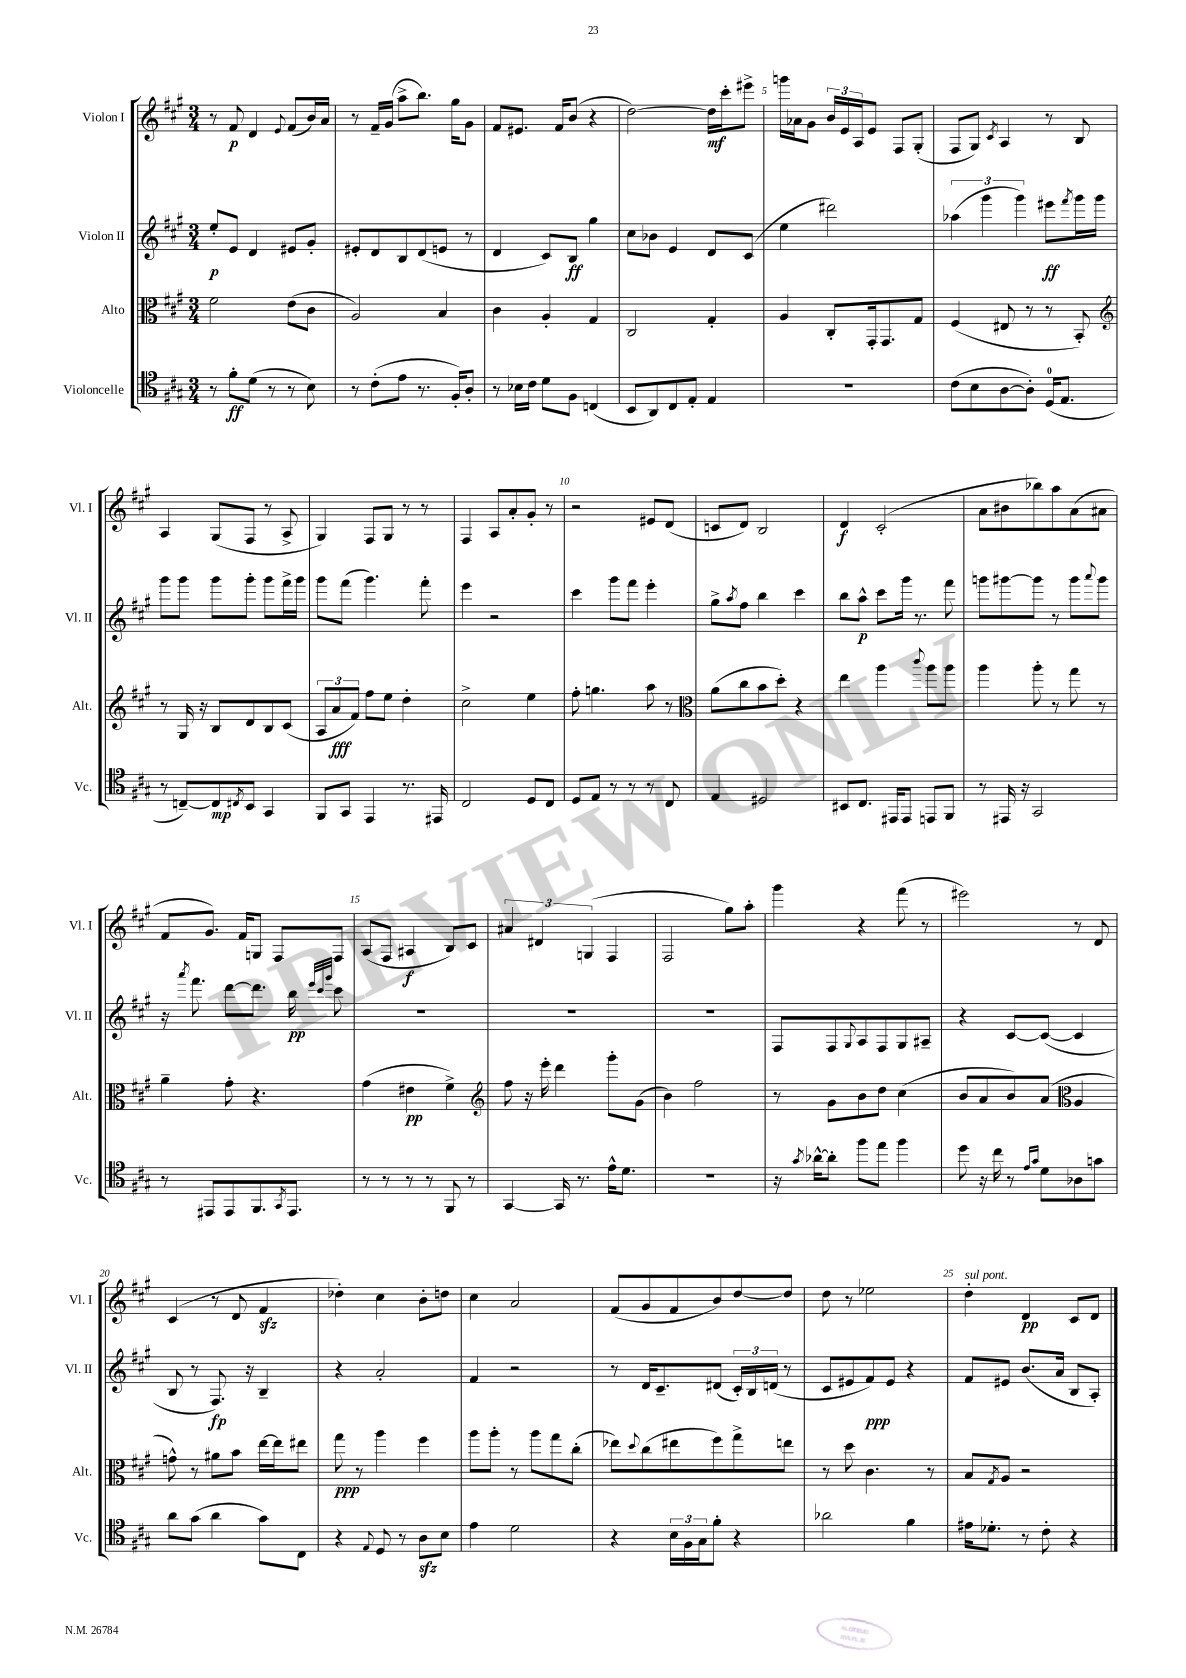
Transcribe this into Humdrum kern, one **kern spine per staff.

**kern	**kern	**kern	**kern
*staff4	*staff3	*staff2	*staff1
*clefC4	*clefC3	*clefG2	*clefG2
*k[f#c#g#]	*k[f#c#g#]	*k[f#c#g#]	*k[f#c#g#]
*M3/4	*M3/4	*M3/4	*M3/4
8r	2f#	8ee'	8r
8f#'	.	8e	8f#
(8d	.	4d	4d
8r	.	.	.
.	.	.	8qqe
8r	(8e	8e#	(8f#
8B)	8c#	8g#'	16b)
.	.	.	16a
=	=	=	=
8r	2A)	8e#'	8r
(8c#'	.	8d	16f#~
.	.	.	(16g#
8e	.	8B	8aa^
8.r	.	(8d	8.bb)
.	4B	8e	.
16F#')	.	.	16gg#
8A'	.	8r	8g#
=	=	=	=
8r	4c#	4d	8f#
16B-	.	.	8.e#
16c#	.	.	.
8d	4A'	8c#)	.
.	.	.	16f#
8F#	.	8B	(8b
(4C	4G#	4gg#	4r
=	=	=	=
8BB	2C#	8cc#	[2dd)
8AA)	.	8b-	.
8C#	.	4e	.
8E'	.	.	.
4E	4G#'	8d	16dd]
.	.	.	16ccc#'
.	.	(8c#	8eee#^
=	=	=	=
2.r	4A	4ee	16ggg
.	.	.	16a-
.	.	.	8g#
.	8C#'	2ddd#)	24b
.	.	.	24e
.	.	.	24A
.	16GG#'	.	8e
.	8.GG#	.	.
.	.	.	8F#
.	8G#	.	(8G#'
=	=	=	=
(8c#	(4F#	(6aa-	8F#
8B	.	.	8G#)
.	.	6ggg#	.
.	.	.	8qc#
[8A	8E#	.	4A
.	.	6ggg#)	.
8A'])	8r	.	.
(16D	8r	8eee#	8r
8.E	.	.	.
.	.	8qfff#	.
.	8BB')	16ggg#	8B
.	.	16ggg#	.
=	=	=	=
*	*clefG2	*	*
8r	8r	8ggg#	4A
[8C~)	16G#	8ggg#	.
.	16r	.	.
8C]	8B	8ggg#	(8G#
8qC#	.	.	.
8BB	8d	8ggg#'	8F#
4GG#	8B	8ggg#	8r
.	(8c#	16fff#^	8A^
.	.	16ggg#	.
=	=	=	=
8FF#	12A	8ggg#	4G#)
.	12a	.	.
8GG#	.	(8fff#	.
.	12f#)	.	.
4EE	8ff#	4.ggg#)	8F#
.	8ee	.	8G#
8.r	4dd'	.	8r
.	.	8fff#'	8r
16EE#	.	.	.
=	=	=	=
2C#	2cc#^	4eee	4F#
.	.	2r	8A
.	.	.	8a'
8D	4ee	.	8g#'
8C#	.	.	8r
=	=	=	=
8D	8ff#'	4ccc#	2r
8E	4.gg	.	.
8r	.	8ggg#	.
8r	.	8fff#	.
8r	8aa	4eee'	8e#
8C#	8r	.	(8d
=	=	=	=
*	*clefC3	*	*
4E	(8a	8gg#^	8c
.	.	8qaa	.
.	8cc#	8ff#	8d)
2D#	8b	4bb	2B
.	8dd')	.	.
.	4r	4ccc#	.
=	=	=	=
8BB#	4ee	8bb	4d
8.C#	.	8aa^^	.
.	4aa	8ccc#	(2c#'
16EE#	.	.	.
8EE#	.	16ggg#	.
.	.	8.r	.
.	8qqccc#	.	.
8EE	8aa	.	.
8FF#	8aa	8fff#	.
=	=	=	=
8r	4aa	8ggg	8a
16EE#	.	[8ggg#	8b#
16r	.	.	.
2GG#	8aa'	8ggg#]	8bb-)
.	8r	8r	8aa
.	8gg#	8ggg#	(8a
.	.	8qqaaa	.
.	8r	8ggg#	8a#
=	=	=	=
8r	4a~	16r	8f#
.	.	8qaaa	.
.	.	8.fff#	.
8EE#	.	.	8.g#)
8EE#	8g#'	[8ddd	.
.	.	.	16f#
8.FF#	4.r	8.ddd]	8G
.	.	.	8F#
8qGG#	.	.	.
8.EE#	.	16bb	.
.	.	32qqeee	.
.	.	32qqccc#	.
.	.	32qqggg#	.
.	.	8ccc#	8F#
=	=	=	=
8r	(4g#	2.r	(8A
8r	.	.	8F#
8r	4e#	.	4A#
8r	.	.	.
8FF#	4f#^)	.	8B)
8r	.	.	8c#
=	=	=	=
*	*clefG2	*	*
[4GG#	8ff#	2.r	6a#
.	16r	.	.
.	.	.	6d#
.	16eee'	.	.
16GG#]	4ddd	.	.
8.r	.	.	.
.	.	.	(6G
16e^^	8ggg#'	.	4F#
8.d	.	.	.
.	(8g#	.	.
=	=	=	=
2.r	4b)	2.r	2F#
.	2ff#	.	.
.	.	.	8gg#)
.	.	.	8aa'
=	=	=	=
16r	8r	8F#	4ggg#
8qg#	.	.	.
[16a-^^	.	.	.
8a-']	8g#	8F#	.
.	.	8qqG#	.
8ff#	8b	8A	4r
8ee	8dd	8F#	.
4ff#	(4cc#	8G#	(8fff#
.	.	8A#~	8r
=	=	=	=
8dd	8b	4r	2eee#)
16r	8a	.	.
16cc#	.	.	.
8r	8b)	[8c#	.
16qqe	.	.	.
16qqg#	.	.	.
8d	(8a	(8c#_	.
*	*clefC3	*	*
8A-	4A	4c#]	8r
8g	.	.	8d
=	=	=	=
8a	8g^^)	8B	(4c#
(8g#	8r	8r	.
4a	8a#	8.F#)	8r
.	8b	.	8d
.	.	16r	.
8g#)	[16ee	4B~	4f#
.	16ee]	.	.
8C#	8ee#	.	.
=	=	=	=
4r	8gg#	4r	4dd-')
.	8r	.	.
8qqE	.	.	.
8D	4aa	2a'	4cc#
8r	.	.	.
8A	4ff#	.	8b'
8B	.	.	8dd
=	=	=	=
4e	8aa	4f#	4cc#
.	8aa'	.	.
2d	8r	2r	2a
.	8aa	.	.
.	8gg#	.	.
.	(8cc#'	.	.
=	=	=	=
4r	8ee-)	8r	(8f#
.	8qqdd	.	.
.	(8cc#	16d	8g#
.	.	8.c#~	.
24B	8ee#	.	8f#
24F#	.	.	.
24G#	.	.	.
8f#'	8ff#)	(8d#	8b)
4r	8gg#^	24c#')	[8dd
.	.	24B	.
.	.	(24d	.
.	8ee	8r	8dd]
=	=	=	=
2a-	8r	8c#	8dd
.	8dd	8e#	8r
.	4.c#	8f#)	2ee-
.	.	8e#	.
4f#	.	4r	.
.	8r	.	.
=	=	=	=
16e#	8B	8f#	4dd'
8.d-'	.	.	.
.	8qG#	.	.
.	8A	8e#	.
8r	2r	(8.b	4d
8c#'	.	.	.
.	.	16a	.
4r	.	8B	8c#
.	.	8A')	8d
==	==	==	==
*-	*-	*-	*-
